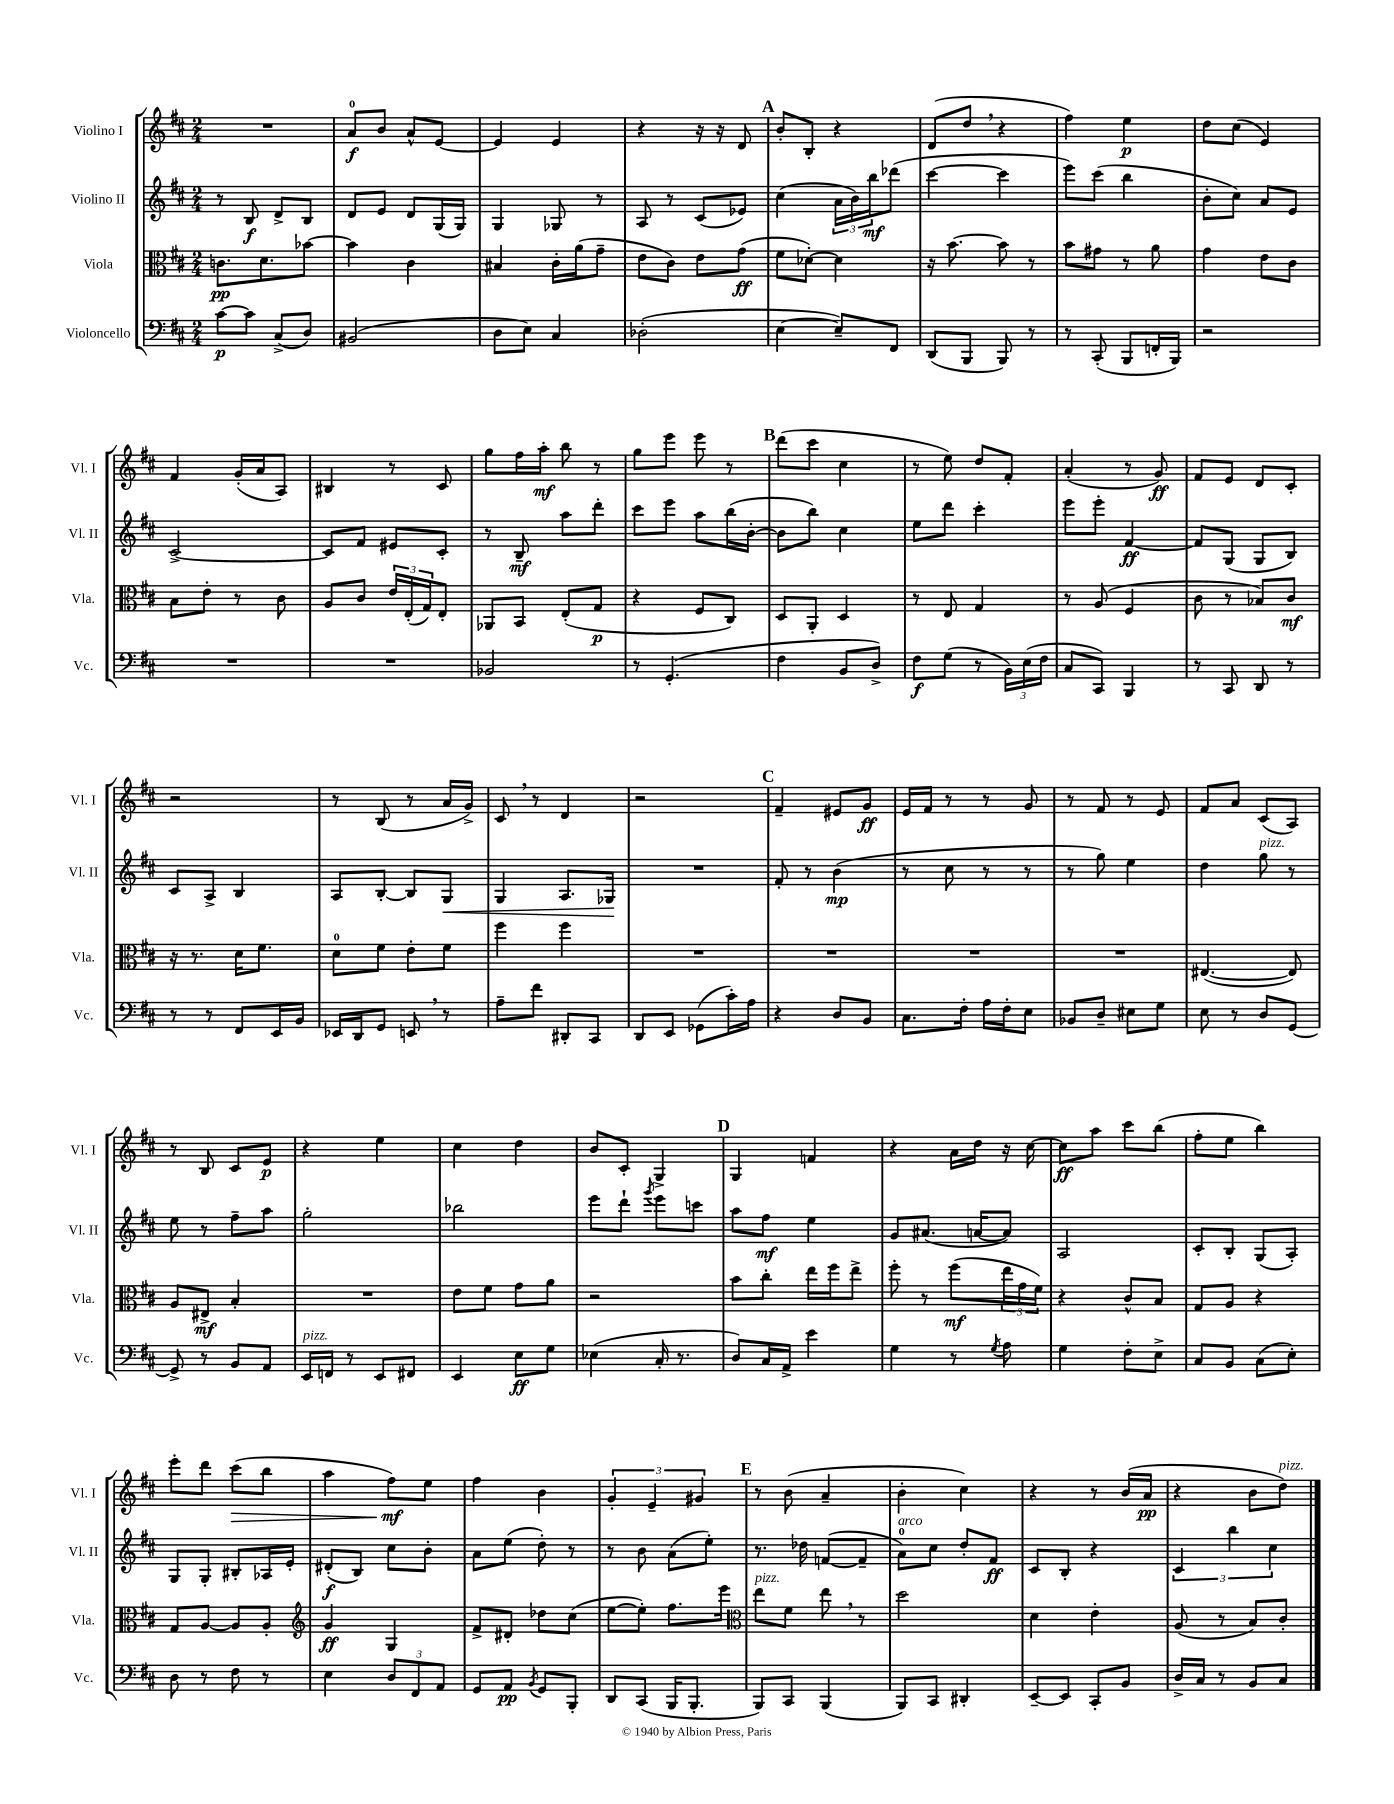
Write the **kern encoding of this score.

**kern	**kern	**kern	**kern
*staff4	*staff3	*staff2	*staff1
*clefF4	*clefC3	*clefG2	*clefG2
*k[f#c#]	*k[f#c#]	*k[f#c#]	*k[f#c#]
*M2/4	*M2/4	*M2/4	*M2/4
[8c#	8.c	8r	2r
8c#]	.	8B	.
.	8.d	.	.
(8C#^	.	8d^	.
8D)	[8b-	8B	.
=	=	=	=
(2BB#	4b-]	8d	8a
.	.	8e	8b
.	4c#	8d	8a^^
.	.	(16G	[8e
.	.	16G)	.
=	=	=	=
8D	4B#	4G	4e]
8E)	.	.	.
4C#	16c#'	8G-	4e
.	(16a	.	.
.	8g~	8r	.
=	=	=	=
(2D-'	8e	8A	4r
.	8c#)	8r	.
.	8e	(8c#	16r
.	.	.	16r
.	(8g	8e-)	8d
=	=	=	=
[4E	8f#	(4cc#	8b'
.	[8d-')	.	8B'
8E~])	4d-]	24a	4r
.	.	24b)	.
.	.	24bb	.
8FF#	.	(8ddd-	.
=	=	=	=
(8DD	16r	[4ccc#	(8d
.	[8.b	.	.
8BBB	.	.	8dd
8BBB)	8b]	4ccc#]	4r
8r	8r	.	.
=	=	=	=
8r	8b	8eee)	4ff#)
(8CC#'	8g#	(8ccc#	.
8BBB	8r	4bb	4ee
16FF'	8a	.	.
16BBB)	.	.	.
=	=	=	=
2r	4g	8b'	8dd
.	.	8cc#)	(8cc#
.	8e	8a	4e)
.	8c#	8e	.
=	=	=	=
2r	8B	[2c#^	4f#
.	8e'	.	.
.	8r	.	(16g'
.	.	.	16a
.	8c#	.	8A)
=	=	=	=
2r	8A	8c#]	4B#
.	8c#	8f#	.
.	24e	8e#	8r
.	(24E'	.	.
.	24G)	.	.
.	8E'	8c#'	8c#
=	=	=	=
2BB-	8AA-	8r	8gg
.	8BB	8B~	16ff#
.	.	.	16aa'
.	(8E'	8aa	8bb
.	8G	8ddd'	8r
=	=	=	=
8r	4r	8ccc#	8gg
(4.GG'	.	8eee	8eee
.	8F#	8aa	8eee
.	8C#)	(16bb	8r
.	.	[16b'	.
=	=	=	=
4F#	8D	8b]	(8ddd
.	8AA'	8bb)	8ccc#
8BB	4D	4cc#	4cc#
8D^)	.	.	.
=	=	=	=
8F#	8r	8ee	8r
(8G	8E	8ddd	8ee)
8r	4G	4ccc#'	8dd
24BB)	.	.	8f#'
(24E	.	.	.
24F#	.	.	.
=	=	=	=
8C#	8r	8eee	(4a'
8CC#)	(8A	8eee'	.
4BBB	4F#	[4f#	8r
.	.	.	8g)
=	=	=	=
8r	8c#	8f#]	8f#
8CC#	8r	(8G	8e
8DD	8B-)	8G	8d
8r	8c#	8B)	8c#'
=	=	=	=
8r	16r	8c#	2r
.	8.r	.	.
8r	.	8A^	.
8FF#	16d	4B	.
.	8.f#	.	.
16EE	.	.	.
16BB	.	.	.
=	=	=	=
16EE-	8d	8A	8r
16DD	.	.	.
8GG	8f#	[8B'	(8B
8EE	8e'	8B]	8r
8r	8f#	8G	16a
.	.	.	16g^)
=	=	=	=
8A~	4ff#	4G	8c#
8f#	.	.	8r
8DD#'	4ff#	8.A	4d
8CC#	.	.	.
.	.	16G-	.
=	=	=	=
8DD	2r	2r	2r
8EE	.	.	.
(8GG-	.	.	.
16c#')	.	.	.
16A	.	.	.
=	=	=	=
4r	2r	8f#'	4f#~
.	.	8r	.
8D	.	(4b	8e#
8BB	.	.	8g
=	=	=	=
8.C#	2r	8r	16e
.	.	.	16f#
.	.	8cc#	8r
16F#'	.	.	.
16A	.	8r	8r
16F#'	.	.	.
8E	.	8r	8g
=	=	=	=
8BB-	2r	8r	8r
8D~	.	8gg)	8f#
8E#	.	4ee	8r
8G	.	.	8e
=	=	=	=
8E	([4.E#	4dd	8f#
8r	.	.	8a
8D	.	8gg	(8c#
[8GG	8E#])	8r	8A)
=	=	=	=
8GG^]	8A	8ee	8r
8r	8E#^	8r	8B
8BB	4B'	8ff#~	8c#
8AA	.	8aa	8e
=	=	=	=
16EE	2r	2gg'	4r
16FF	.	.	.
8r	.	.	.
8EE	.	.	4ee
8FF#	.	.	.
=	=	=	=
4EE	8e	2bb-	4cc#
.	8f#	.	.
8E	8g	.	4dd
8G	8a	.	.
=	=	=	=
(4E-	2r	8eee	8b
.	.	8ddd`	8c#'
.	.	8qggg	.
16C#'	.	8eee	4G^
8.r	.	.	.
.	.	8ccc	.
=	=	=	=
8D)	8b	8aa	4G
16C#	8cc#'	8ff#	.
16AA^	.	.	.
4e	16ee	4ee	4f
.	16ff#	.	.
.	8ee^	.	.
=	=	=	=
4G	8ff#'	8g	4r
.	8r	(8.a#	.
8r	(8ff#	.	16a
.	.	[16a	16dd
8qG	.	.	.
8A	24ee	8a])	16r
.	24g	.	.
.	.	.	[16cc#
.	24f#)	.	.
=	=	=	=
4G	4r	2A	8cc#]
.	.	.	8aa
8F#'	8c#^^	.	8ccc#
8E^	8B	.	(8bb
=	=	=	=
8C#	8G	8c#'	8ff#'
8BB	8A	8B'	8ee
(8C#	4r	(8G	4bb)
8E')	.	8A')	.
=	=	=	=
8D	8G	8G	8eee'
8r	[8A	8G'	8ddd
8F#	8A]	8B#'	(8ccc#
8r	8A'	16A-	8bb
.	.	16e'	.
=	=	=	=
*	*clefG2	*	*
4E	4g	(8d#'	4aa
.	.	8B)	.
12D	4G	8cc#	8ff#)
12FF#	.	.	.
.	.	8b'	8ee
12AA	.	.	.
=	=	=	=
8GG	8f#^	8a	4ff#
8AA	8d#'	(8ee	.
8qBB	.	.	.
8GG	8dd-	8dd')	4b
8BBB'	(8cc#	8r	.
=	=	=	=
8DD	[8ee	8r	6g'
(8CC#	8ee'])	8b	.
.	.	.	6e~
16BBB	8.ff#	(8a	.
8.BBB'	.	.	.
.	.	.	6g#
.	.	8ee')	.
.	16eee	.	.
=	=	=	=
*	*clefC3	*	*
8BBB)	8ee	8.r	8r
8CC#	8f#	.	(8b
.	.	16dd-	.
(4BBB	8ee	([8f	4a~
.	8r	8f~]	.
=	=	=	=
8BBB)	2dd	8a)	4b'
8CC#	.	8cc#	.
4DD#'	.	8dd'	4cc#)
.	.	8f#	.
=	=	=	=
[8EE~	4d	8c#	4r
8EE]	.	8B'	.
8CC#'	4e'	4r	8r
8BB	.	.	(16b
.	.	.	16a
=	=	=	=
16D^	(8A	6c#	4r
16C#	.	.	.
8r	8r	.	.
.	.	6bb	.
8BB	8B)	.	8b
.	.	6cc#	.
8C#	8c#'	.	8dd)
==	==	==	==
*-	*-	*-	*-
